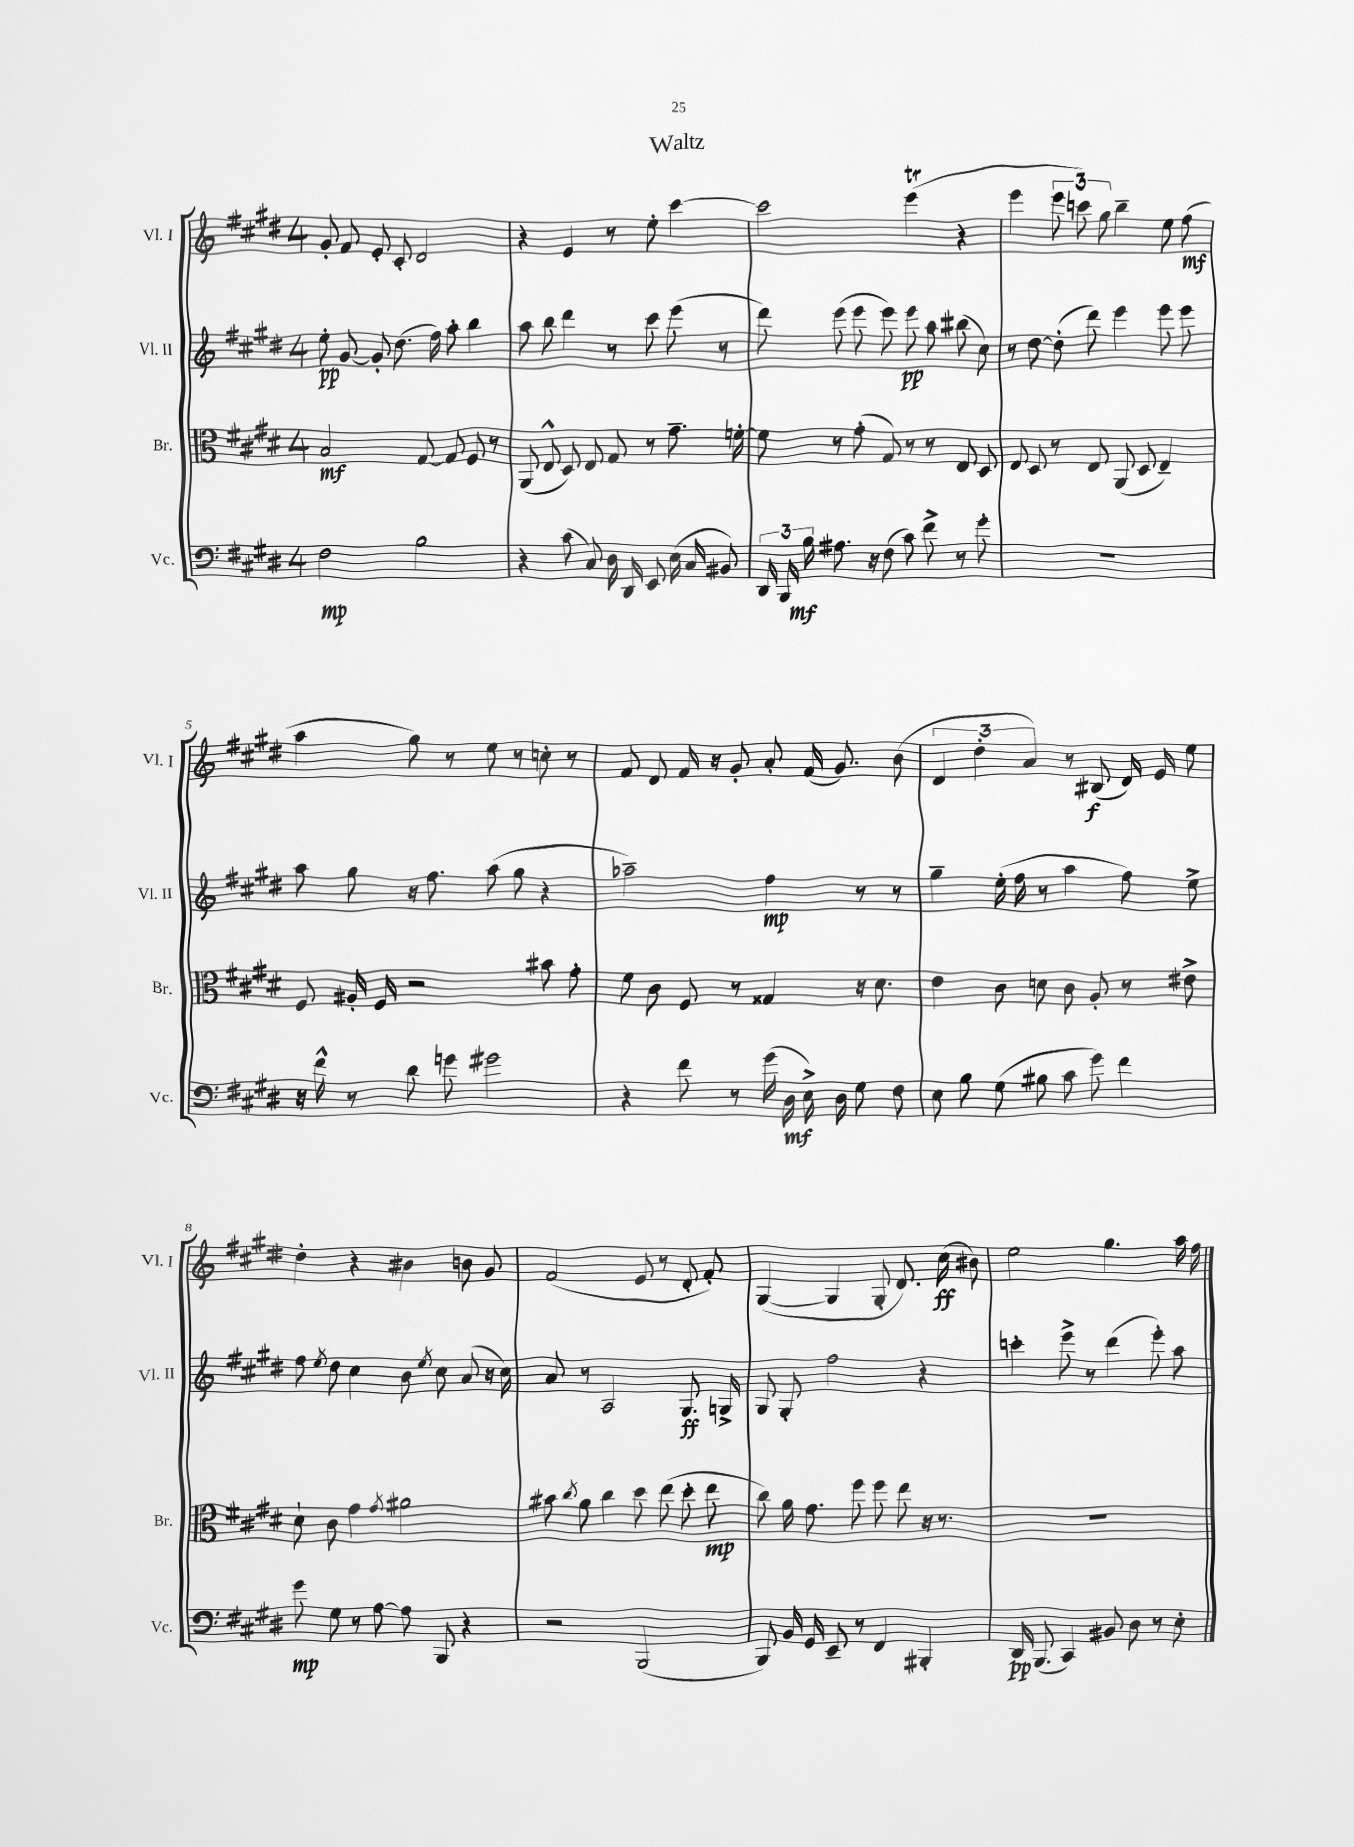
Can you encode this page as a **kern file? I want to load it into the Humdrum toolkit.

**kern	**kern	**kern	**kern
*staff4	*staff3	*staff2	*staff1
*clefF4	*clefC3	*clefG2	*clefG2
*k[f#c#g#d#]	*k[f#c#g#d#]	*k[f#c#g#d#]	*k[f#c#g#d#]
*M4/4	*M4/4	*M4/4	*M4/4
2F#\	2B/	8ee'\	8g#'/
.	.	[8g#/	8f#/
.	.	8g#'/]	8e'/
.	.	(8.dd#\	8c#'/
2B\	[8G#/	.	2d#/
.	.	16ff#\)	.
.	8G#/]	8aa'\	.
.	8F#/	4bb\	.
.	8r	.	.
=	=	=	=
4r	(8AA/	8aa\	4r
.	8E^^/	8bb\	.
(8c#\	8D#/)	4ddd#\	4e/
8C#/)	8E/	.	.
16D#\	8G#/	8r	8r
16DD#/	.	.	.
8EE/	8r	8ccc#\	8ee'\
(16E\	8.g#~\	(8eee\	[4ccc#\
16C#/	.	.	.
8BB#/)	.	8r	.
.	[16f'\	.	.
=	=	=	=
24DD#/	8f\]	8ddd#\)	2ccc#\]
24BBB/	.	.	.
24B\	.	.	.
8.A#\	8r	(8eee\	.
.	(8g#'\	8eee\	.
16r	.	.	.
(8F#\	8G#/)	8eee\)	.
8c#\)	8r	8eee\	(4eee\
8f#^\	8r	8aa\	.
8r	8E/	(8bb#\	4r
8g#'\	8D#/	8cc#\)	.
=	=	=	=
1r	8E/	8r	4eee\
.	8D#/	[8dd#\	.
.	8r	(8dd#'\]	12eee\
.	.	.	12ccc\)
.	8E/	8ddd#\)	.
.	.	.	12gg#\
.	(8AA/	4eee\	4bb~\
.	8D#/	.	.
.	4E~/)	8eee\	8ee\
.	.	8eee\	(8ff#\
=	=	=	=
16r	8F#/	8aa\	4aa\
16f#^^\	.	.	.
8r	16A#'/	8gg#\	.
.	16F#/	.	.
8d#\	2r	16r	8gg#\)
.	.	8.ff#\	.
8g\	.	.	8r
2g#\	.	(8aa\	8ee\
.	.	8gg#\	8r
.	8b#\	4r	8cc'\
.	8g#'\	.	8r
=	=	=	=
4r	8f#\	2aa-~\)	8f#/
.	8c#\	.	8d#/
8f#\	8F#/	.	16f#/
.	.	.	16r
8r	8r	.	8g#'/
(16g#\	4G##/	4ff#\	8a'/
16D#\	.	.	.
16E^\)	.	.	(16f#/
16D#\	.	.	8.g#/)
8G#\	16r	8r	.
.	8.d#\	.	.
8F#\	.	8r	(8b\
=	=	=	=
8E\	4e\	4gg#~\	6d#/
8B\	.	.	.
.	.	.	6dd#'\
(8G#\	8c#\	(16ee'\	.
.	.	16ff#\	.
.	.	.	6a/)
8B#\	8d\	8r	.
8c#\	8c#\	4aa\	8r
8g#\)	8A'/	.	(8B#/
4f#\	8r	8ff#\)	16d#/)
.	.	.	16e/
.	8e#^\	8ee^\	8ee\
=	=	=	=
8g#\	8d#`\	8ff#\	4dd#'\
.	.	8qee/	.
8G#\	8c#\	8dd#\	.
8r	4g#\	4cc#\	4r
[8A\	.	.	.
.	8qg#/	.	.
8A\]	2a#\	8b\	4b#\
.	.	8qee/	.
8BBB/	.	8cc#\	.
4r	.	(8a/	8b\
.	.	16r	8g#/
.	.	16cc#\)	.
=	=	=	=
2r	8b#\	8a/	(2f#/
.	8qcc#/	.	.
.	8a\	8r	.
.	4cc#\	2A/	.
(2BBB/	8dd#\	.	8e/
.	(8ee\	.	8r
.	8dd#'\	8.G#/	8d#'/
.	8ee\	.	8f#'/)
.	.	16G^/	.
=	=	=	=
8BBB/)	8cc#\)	8G#/	([4G#/
16BB/	16a\	8G#'/	.
16GG#/	8.g#\	.	.
8EE~/	.	2ff#\	4G#/]
8r	8ff#\	.	.
4FF#/	8ff#\	.	8G#'/
.	8ee\	.	8.d#/)
4BBB#'/	16r	4r	.
.	8.r	.	(16cc#\
.	.	.	8b#\)
=	=	=	=
16DD#/	1r	4ccc'\	2ee\
(8.BBB/	.	.	.
4CC#/)	.	8eee^\	.
.	.	8r	.
8BB#/	.	(4ddd#\	4.gg#\
8D#\	.	.	.
8r	.	8eee'\)	.
8E'\	.	8aa\	16aa\
.	.	.	16ff#\
==	==	==	==
*-	*-	*-	*-
